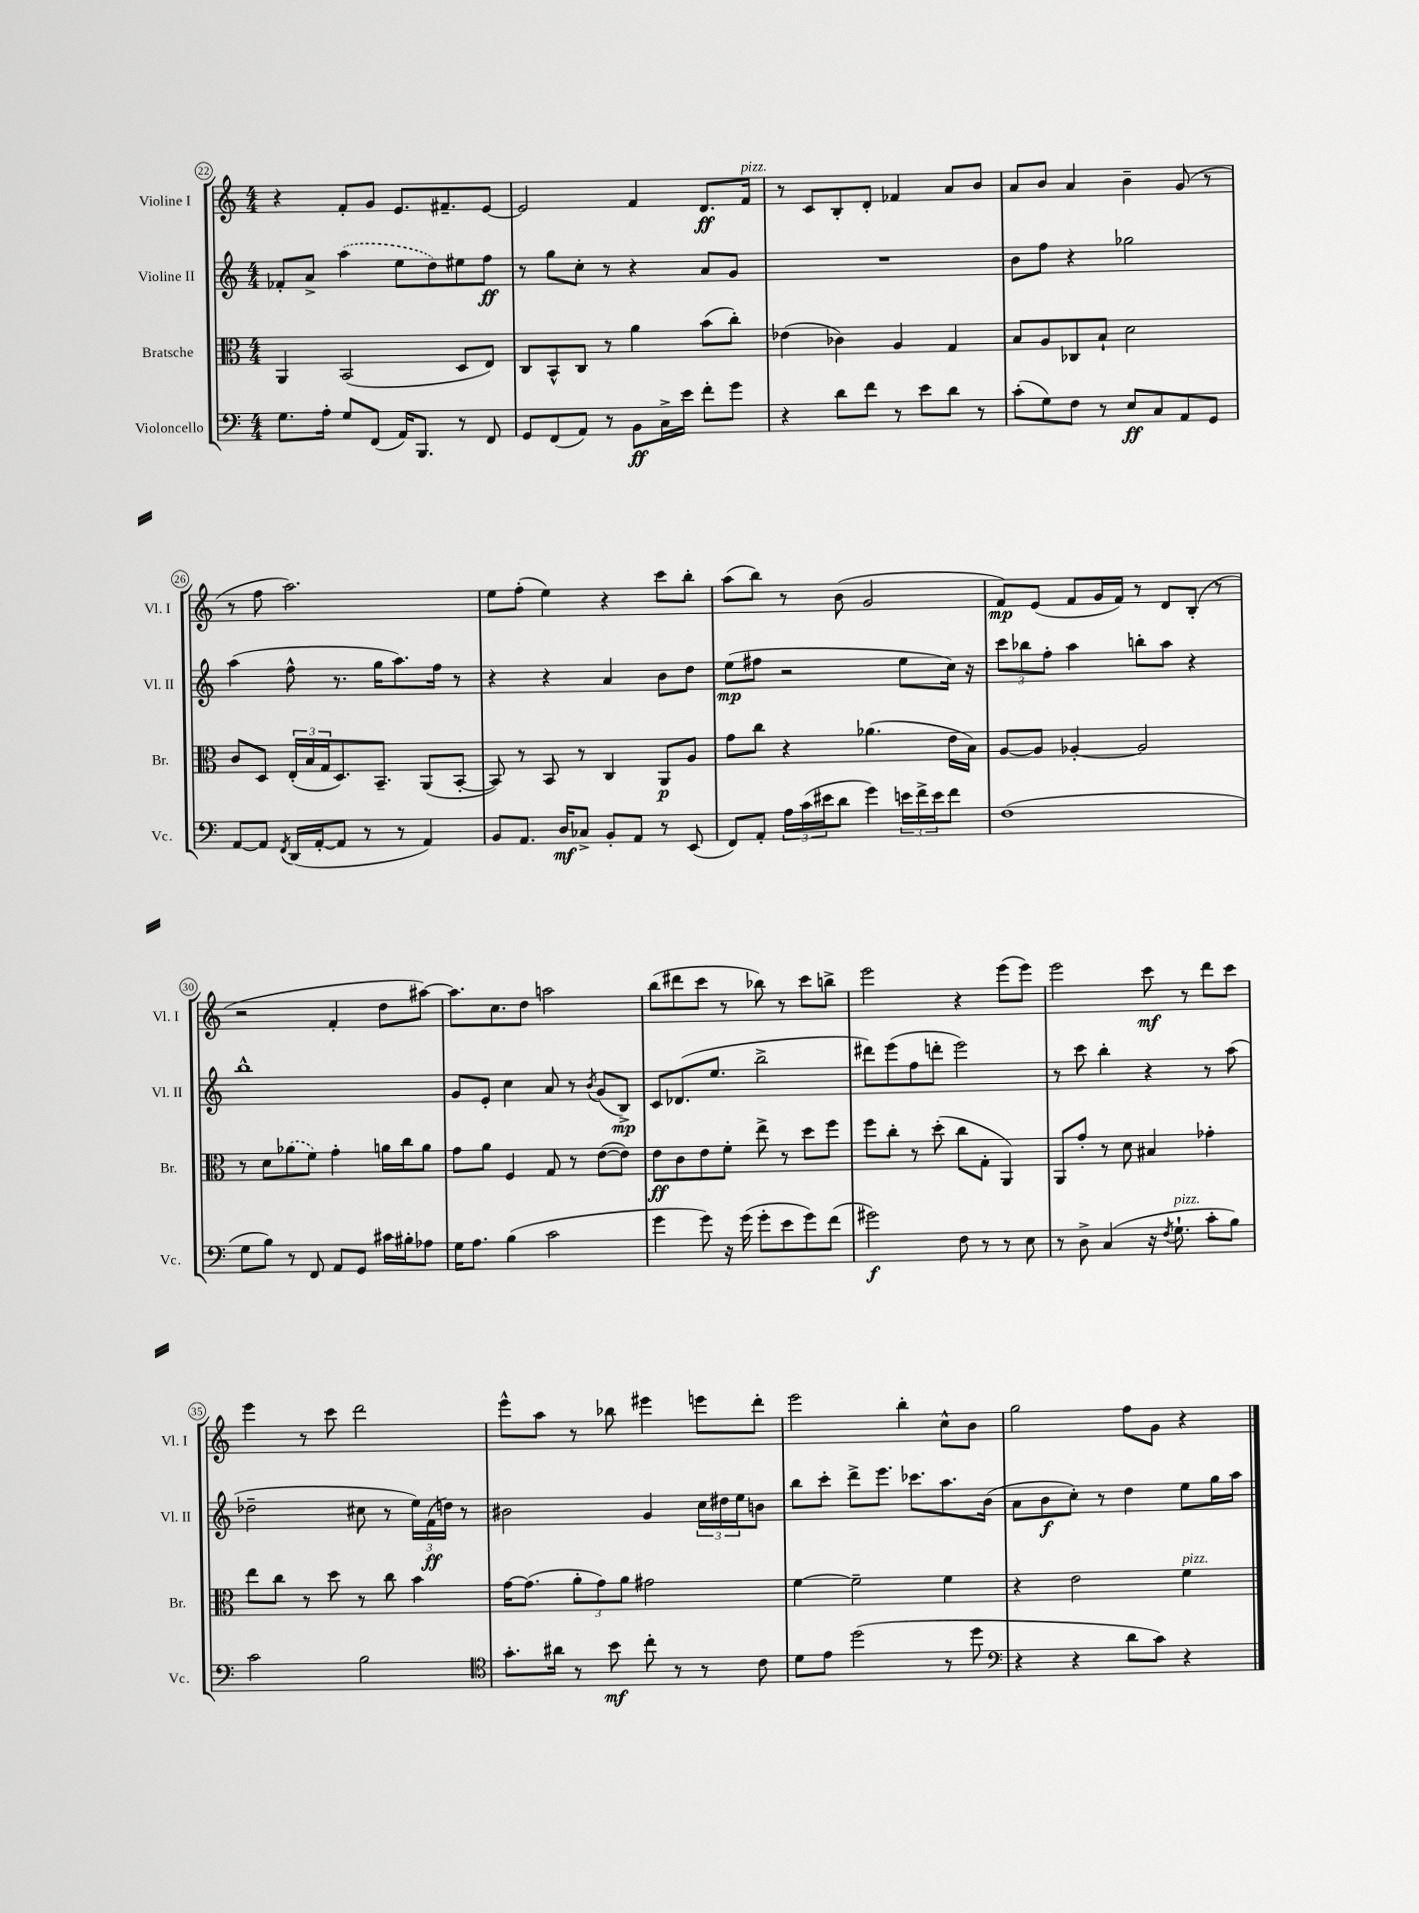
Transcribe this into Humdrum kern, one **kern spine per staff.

**kern	**dynam	**kern	**dynam	**kern	**dynam	**kern	**dynam
*part4	*part4	*part3	*part3	*part2	*part2	*part1	*part1
*staff4	*staff4	*staff3	*staff3	*staff2	*staff2	*staff1	*staff1
*I"Violoncello	*	*I"Bratsche	*	*I"Violine II	*	*I"Violine I	*
*I'Vc.	*	*I'Br.	*	*I'Vl. II	*	*I'Vl. I	*
*clefF4	*	*clefC3	*	*clefG2	*	*clefG2	*
*k[]	*	*k[]	*	*k[]	*	*k[]	*
*M4/4	*	*M4/4	*	*M4/4	*	*M4/4	*
=22	=22	=22	=22	=22	=22	=22	=22
8.G\L	.	4AA/	.	8f-X'/L	.	4r	.
.	.	.	.	8a^/J	.	.	.
16A'\Jk	.	.	.	.	.	.	.
8G/L	.	(2BB/	.	(4aa\	.	8f'/L	.
(8FF/J	.	.	.	.	.	8g/J	.
16AA/KL)	.	.	.	8ee\L	.	8.e/L	.
8.BBB/J	.	.	.	.	.	.	.
.	.	.	.	8dd\)	.	.	.
.	.	.	.	.	.	8.f#X~/	.
8r	.	8D/L	.	8ee#X\	.	.	.
8FF/	.	8E/J)	.	8ff\J	ff	[8e/J	.
=23	=23	=23	=23	=23	=23	=23	=23
8GG/L	.	8C/L	.	8r	.	2e/]	.
(8FF/	.	8BB^^/	.	8gg\L	.	.	.
8AA/J)	.	8C/J	.	8cc'\J	.	.	.
8r	.	8r	.	8r	.	.	.
8BB\L	ff	4a\	.	4r	.	4f/	.
16C^\L	.	.	.	.	.	.	.
16e\JJ	.	.	.	.	.	.	.
8f'\L	.	(8b\L	.	8a/L	.	8.d/L	ff
8g\J	.	8cc'\J)	.	8g/J	.	.	.
!	!	!	!	!	!	!LO:TX:a:i:t=pizz.	!
.	.	.	.	.	.	16f/Jk	.
=24	=24	=24	=24	=24	=24	=24	=24
4r	.	(4e-X\	.	1r	.	8r	.
.	.	.	.	.	.	8c/L	.
8d\L	.	4c-X\)	.	.	.	8B'/	.
8f\J	.	.	.	.	.	8d'/J	.
8r	.	4A/	.	.	.	4f-X/	.
8e\L	.	.	.	.	.	.	.
8d\J	.	4G/	.	.	.	8a/L	.
8r	.	.	.	.	.	8b/J	.
=25	=25	=25	=25	=25	=25	=25	=25
(8c'\L	.	8B/L	.	8b\L	.	8a/L	.
8G\)	.	8A/	.	8ff\J	.	8b/J	.
8F\J	.	8C-X/	.	4r	.	4a/	.
8r	.	8B`/J	.	.	.	.	.
8E/L	ff	2d\	.	2gg-X\	.	4b~\	.
8C/	.	.	.	.	.	.	.
8AA/	.	.	.	.	.	(8g/	.
8GG/J	.	.	.	.	.	8r	.
!!LO:LB:g=z
=26	=26	=26	=26	=26	=26	=26	=26
[8AA/L	.	8c/L	.	(4aa\	.	8r	.
8AA/J]	.	8D/J	.	.	.	8ff\	.
8qFF/	.	.	.	.	.	.	.
(16DD/LL	.	(24E'/LL	.	8ff^^\	.	2.aa\)	.
.	.	24B/	.	.	.	.	.
[16AA'/J	.	.	.	.	.	.	.
.	.	24G/J	.	.	.	.	.
8AA/J]	.	8.D/)	.	8.r	.	.	.
8r	.	.	.	.	.	.	.
.	.	8.BB~/J	.	16gg\KL	.	.	.
8r	.	.	.	8.aa\)	.	.	.
4AA/)	.	(8AA/L	.	.	.	.	.
.	.	.	.	16ff\Jk	.	.	.
.	.	[8BB'/J	.	8r	.	.	.
=27	=27	=27	=27	=27	=27	=27	=27
8BB/L	.	8BB/])	.	4r	.	8ee\L	.
8.AA/J	.	8r	.	.	.	(8ff'\J	.
.	.	8BB/	.	4r	.	4ee\)	.
16D/KL	mf	.	.	.	.	.	.
8C-X^/J	.	8r	.	.	.	.	.
8BB'/L	.	4C/	.	4a/	.	4r	.
8AA/J	.	.	.	.	.	.	.
8r	.	8AA/L	p	8b\L	.	8ccc\L	.
(8EE/	.	8A/J	.	8dd\J	.	8bb'\J	.
=28	=28	=28	=28	=28	=28	=28	=28
8FF/L)	.	8g\L	.	(8ee\L	mp	(8aa\L	.
8AA'/J	.	8cc\J	.	8ff#X\J	.	8bb\J)	.
24A\LL	.	4r	.	2r	.	8r	.
(24c\	.	.	.	.	.	.	.
24e#X\J	.	.	.	.	.	.	.
8d\J	.	.	.	.	.	(8b\	.
4g\)	.	(4.a-X\	.	.	.	2g/	.
24en\LL	.	.	.	8ee\L	.	.	.
24f^\	.	.	.	.	.	.	.
24e\J	.	.	.	.	.	.	.
8f\J	.	16e\LL	.	16cc\Jk)	.	.	.
.	.	16B\JJ)	.	16r	.	.	.
=29	=29	=29	=29	=29	=29	=29	=29
(1F	.	[8A/L	.	12ccc\L	.	8f/L)	mp
.	.	.	.	12bb-X\	.	.	.
.	.	8A/J]	.	.	.	(8e/J	.
.	.	.	.	12ff'\J	.	.	.
.	.	[4A-X'/	.	4aa\	.	8f/L	.
.	.	.	.	.	.	16g/L	.
.	.	.	.	.	.	16f/JJ)	.
.	.	2A-/]	.	8bbn'\L	.	8r	.
.	.	.	.	8aa\J	.	8d/L	.
.	.	.	.	4r	.	(8B'/J	.
.	.	.	.	.	.	8r	.
!!LO:LB:g=z
=30	=30	=30	=30	=30	=30	=30	=30
8G\L	.	8r	.	1bb^^	.	2r	.
8B\J)	.	8d\L	.	.	.	.	.
8r	.	(8a-X\	.	.	.	.	.
8FF/	.	8f\J)	.	.	.	.	.
8AA/L	.	4g'\	.	.	.	4f'/	.
8GG/J	.	.	.	.	.	.	.
16c#X\LL	.	16an\LL	.	.	.	8dd\L	.
16B#X'\J	.	16cc\J	.	.	.	.	.
8A-X\J	.	8a\J	.	.	.	[8aa#X\J)	.
=31	=31	=31	=31	=31	=31	=31	=31
16G\KL	.	8g\L	.	8g/L	.	8.aa#\L]	.
8.A\J	.	.	.	.	.	.	.
.	.	8a\J	.	8e'/J	.	.	.
.	.	.	.	.	.	8.cc\	.
(4B\	.	4F/	.	4cc\	.	.	.
.	.	.	.	.	.	8dd\J	.
2c\	.	8G/	.	8a/	.	2aan\	.
.	.	8r	.	8r	.	.	.
.	.	.	.	8qb/	.	.	.
.	.	([8e\L	.	(8g/L	.	.	.
.	.	8e\J])	.	8B^/J)	mp	.	.
=32	=32	=32	=32	=32	=32	=32	=32
4g\	.	8e\L	ff	8c/L	.	(8bb\L	.
.	.	8c\	.	(8.d-X/	.	8ddd#X\	.
8g\)	.	8e\	.	.	.	8ccc\J	.
.	.	.	.	8.ee/J	.	.	.
16r	.	8f'\J	.	.	.	8r	.
(16g\	.	.	.	.	.	.	.
8g'\L	.	8ee^\	.	2bb^\	.	8bb-X\)	.
8e\	.	8r	.	.	.	8r	.
8g\)	.	8dd\L	.	.	.	8ccc\L	.
(8f\J	.	8ff\J	.	.	.	8bbn^\J	.
=33	=33	=33	=33	=33	=33	=33	=33
2g#X\)	f	8ff\L	.	8ddd#X\L)	.	2eee\	.
.	.	8cc'\J	.	(8eee\	.	.	.
.	.	8r	.	8ff\	.	.	.
.	.	(8dd'\	.	8dddn'\J	.	.	.
8F\	.	8cc\L	.	2eee\)	.	4r	.
8r	.	8G'\J	.	.	.	.	.
8r	.	4AA/)	.	.	.	(8eee\L	.
8E\	.	.	.	.	.	8eee\J)	.
=34	=34	=34	=34	=34	=34	=34	=34
8r	.	8AA/L	.	8r	.	2eee\	.
8D^\	.	8g'/J	.	8ccc\	.	.	.
(4C/	.	8r	.	4bb'\	.	.	.
.	.	8d\	.	.	.	.	.
16r	.	4B#X/	.	4r	.	8ccc\	mf
8qF/	.	.	.	.	.	.	.
!LO:TX:a:i:t=pizz.	!	!	!	!	!	!	!
8.G`\	.	.	.	.	.	.	.
.	.	.	.	.	.	8r	.
8c'\L	.	4g-X'\	.	8r	.	8ddd\L	.
8B\J)	.	.	.	(8aa\	.	8ccc\J	.
!!LO:LB:g=z
=35	=35	=35	=35	=35	=35	=35	=35
2c\	.	8ee\L	.	2dd-X~\	.	4eee\	.
.	.	8cc\J	.	.	.	.	.
.	.	8r	.	.	.	8r	.
.	.	8dd\	.	.	.	8ccc\	.
2B\	.	8r	.	8cc#X\	.	2ddd\	.
.	.	8cc\	.	8r	.	.	.
.	.	4b\	.	24ee\LL)	.	.	.
.	.	.	.	(24f\	ff	.	.
.	.	.	.	24ddn\JJ)	.	.	.
.	.	.	.	8r	.	.	.
=36	=36	=36	=36	=36	=36	=36	=36
*clefC4	*	*	*	*	*	*	*
8.g'\L	.	[16g\KL	.	2b#X\	.	8eee^^\L	.
.	.	(8.g\J]	.	.	.	.	.
.	.	.	.	.	.	8aa\J	.
16a#X\Jk	.	.	.	.	.	.	.
8r	.	12a'\L	.	.	.	8r	.
.	.	12g\)	.	.	.	.	.
8b\	mf	.	.	.	.	8bb-X\	.
.	.	12a\J	.	.	.	.	.
8cc'\	.	2g#X\	.	4g/	.	4eee#X\	.
8r	.	.	.	.	.	.	.
8r	.	.	.	24cc\LL	.	8eeen\L	.
.	.	.	.	24dd#X\	.	.	.
.	.	.	.	24ee\J	.	.	.
8c\	.	.	.	8bn\J	.	8ddd'\J	.
=37	=37	=37	=37	=37	=37	=37	=37
8d\L	.	[4f\	.	8bb\L	.	2eee\	.
8e\J	.	.	.	8ccc'\J	.	.	.
(2dd\	.	2f~\]	.	8ddd^\L	.	.	.
.	.	.	.	8.eee\J	.	.	.
.	.	.	.	.	.	4bb'\	.
.	.	.	.	8.ccc-X\L	.	.	.
8r	.	4f\	.	8.aa\	.	8cc^^\L	.
8dd\	.	.	.	.	.	8b\J	.
.	.	.	.	(16b\Jk	.	.	.
=38	=38	=38	=38	=38	=38	=38	=38
*clefF4	*	*	*	*	*	*	*
4r	.	4r	.	8a\L	.	2gg\	.
.	.	.	.	8b\	f	.	.
4r	.	2e\	.	8cc'\J)	.	.	.
.	.	.	.	8r	.	.	.
8d\L	.	.	.	4dd\	.	8ff\L	.
8c\J)	.	.	.	.	.	8g\J	.
!	!	!LO:TX:a:i:t=pizz.	!	!	!	!	!
4r	.	4f\	.	8ee\L	.	4r	.
.	.	.	.	16gg\L	.	.	.
.	.	.	.	16aa\JJ	.	.	.
==	==	==	==	==	==	==	==
*-	*-	*-	*-	*-	*-	*-	*-
